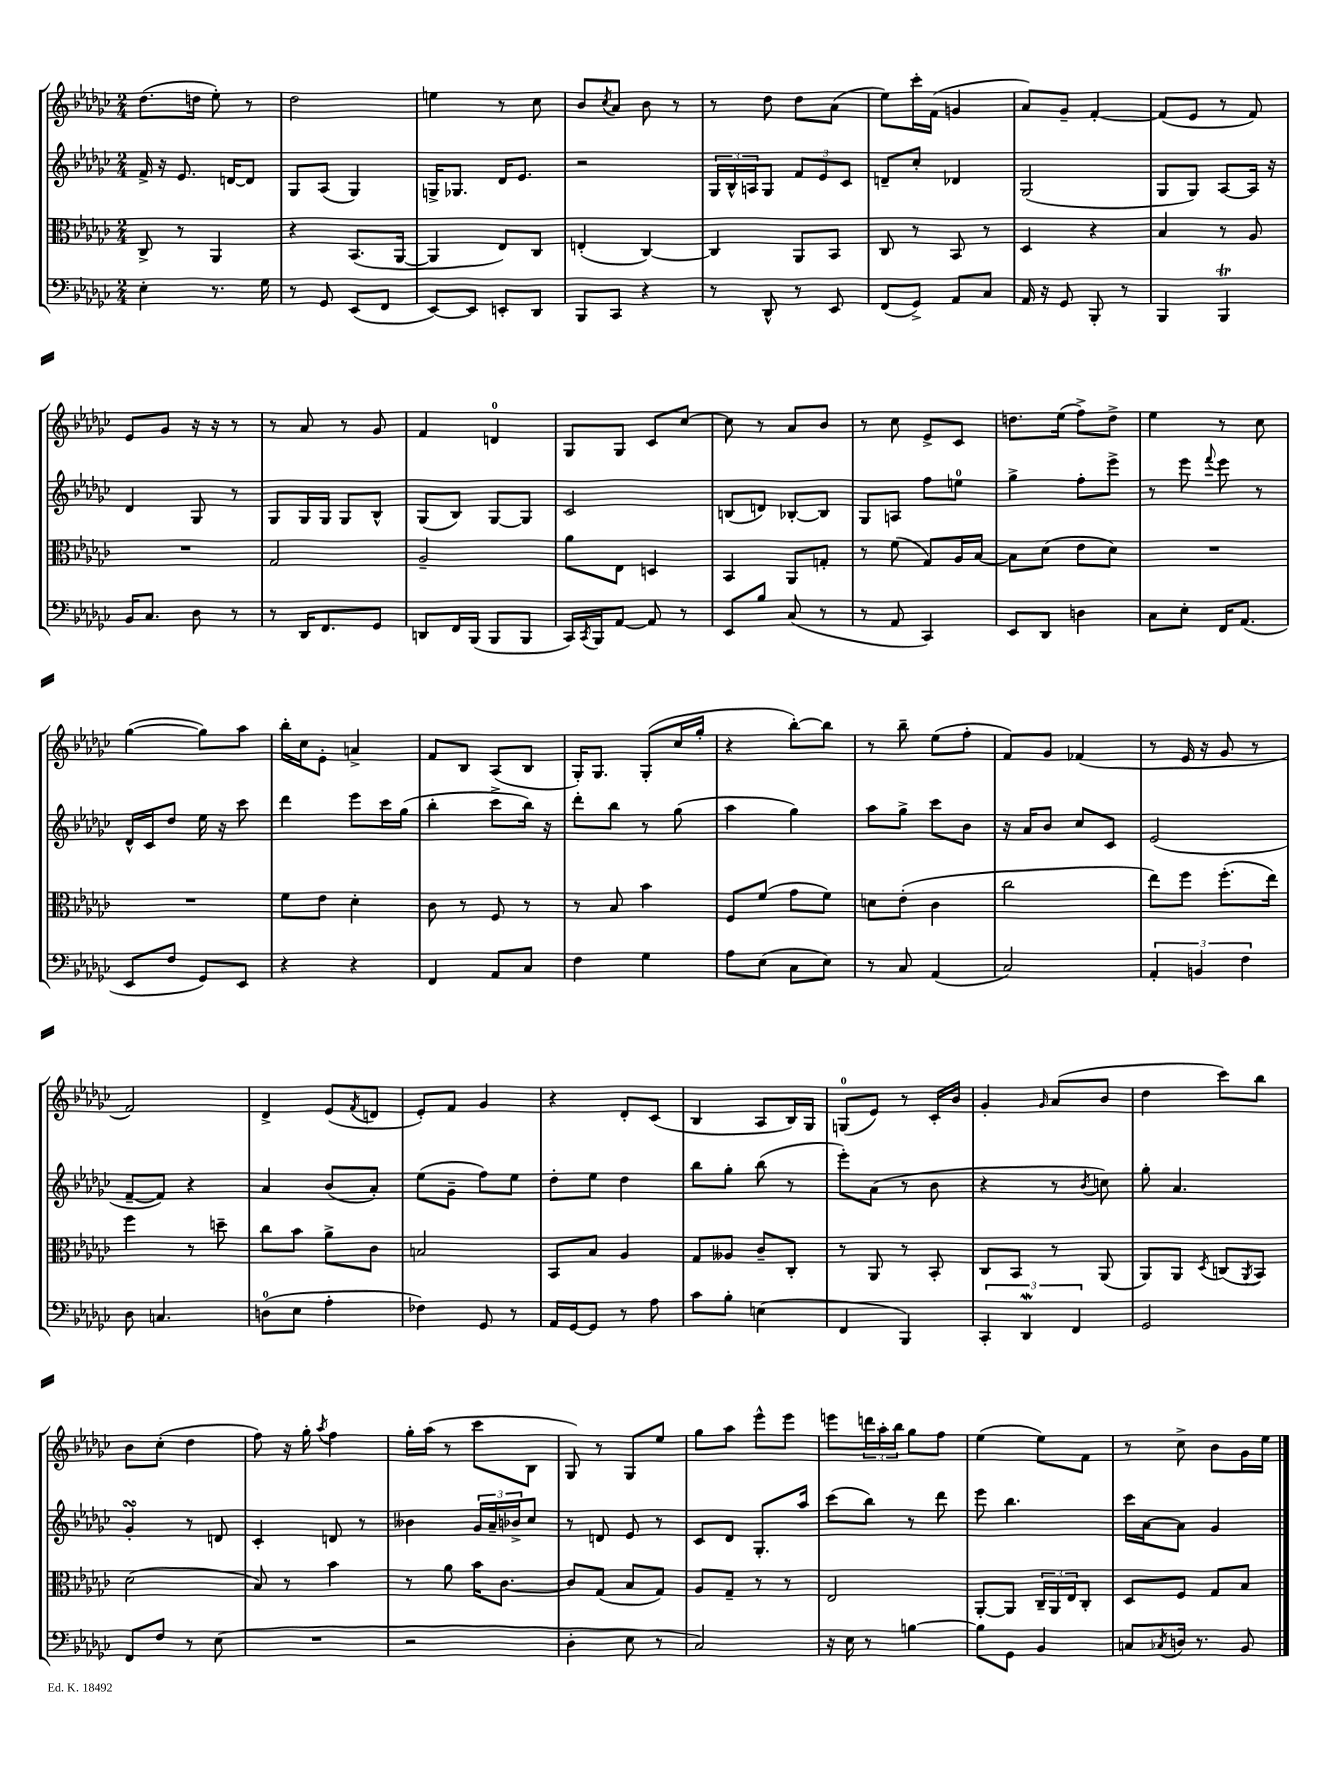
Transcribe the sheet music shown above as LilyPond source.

<<
\new StaffGroup <<
\new Staff = "s0" {
    \clef treble \key ges \major \numericTimeSignature \time 2/4
    des''8.( d''16 ees''8-.) r8 |
    des''2 |
    e''4 r8 ces''8 |
    bes'8 \acciaccatura { ces''8 } aes'8 bes'8 r8 |
    r8 des''8 des''8 aes'8( |
    ees''8) ces'''16-. f'16( g'4 |
    aes'8) ges'8-- f'4~-. |
    f'8( ees'8 r8 f'8) |
    ees'8 ges'8 r16 r16 r8 |
    r8 aes'8 r8 ges'8 |
    f'4 d'4-0 |
    ges8 ges8 ces'8 ces''8~ |
    ces''8 r8 aes'8 bes'8 |
    r8 ces''8 ees'8-> ces'8 |
    d''8. ees''16( f''8->) d''8-> |
    ees''4 r8 ces''8 |
    ges''4~( ges''8) aes''8 |
    bes''16-. ces''16 ees'8-. a'4-> |
    f'8 bes8 aes8( bes8 |
    ges16-.) ges8. ges8-.( ces''16 ges''16-. |
    r4 bes''8~-.) bes''8 |
    r8 bes''8-- ees''8( f''8-. |
    f'8) ges'8 fes'4( |
    r8 ees'16 r16 ges'8 r8 |
    f'2) |
    des'4-> ees'8( \acciaccatura { f'8 } d'8 |
    ees'8-.) f'8 ges'4 |
    r4 des'8-. ces'8( |
    bes4 aes8 bes16) ges16 |
    g8-0( ees'8) r8 ces'16-. bes'16 |
    ges'4-. \grace { ges'16 } aes'8( bes'8 |
    des''4 ces'''8) bes''8 |
    bes'8 ces''8-.( des''4 |
    f''8) r16 ges''16-. \acciaccatura { aes''8 } f''4 |
    ges''16-. aes''16( r8 ces'''8 bes8 |
    ges8) r8 ges8 ees''8 |
    ges''8 aes''8 ees'''8-^ ees'''8 |
    e'''8 \tuplet 3/2 { d'''16 aes''16-. bes''16 } ges''8 f''8 |
    ees''4( ees''8) f'8 |
    r8 ces''8-> bes'8 ges'16 ees''16 \bar "|." |
}
\new Staff = "s1" {
    \clef treble \key ges \major \numericTimeSignature \time 2/4
    f'16-> r16 ees'8. d'16~ d'8 |
    ges8 aes8( ges4) |
    g16-> ges8. des'16 ees'8. |
    r2 |
    \tuplet 3/2 { ges16 bes16-^ a16 } ges8 \tuplet 3/2 { f'8 ees'8 ces'8 } |
    d'8-- ces''8-. des'4 |
    ges2( |
    ges8 ges8) aes8~ aes16 r16 |
    des'4 ges8 r8 |
    ges8 ges16 ges16 ges8 bes8-^ |
    ges8( bes8) ges8~ ges8 |
    ces'2 |
    b8( d'8) bes8~-. bes8 |
    ges8 a8 f''8 e''8-0 |
    ges''4-> f''8-. ees'''8-> |
    r8 ees'''8 \appoggiatura { f'''8 } ees'''8 r8 |
    des'16-^ ces'16 des''8 ees''16 r16 ces'''8 |
    des'''4 ees'''8 ces'''16 ges''16( |
    bes''4-. ces'''8-> bes''16) r16 |
    des'''8-. bes''8 r8 ges''8( |
    aes''4 ges''4) |
    aes''8 ges''8-> ces'''8 bes'8 |
    r16 aes'16 bes'8 ces''8 ces'8 |
    ees'2( |
    f'8~-- f'8) r4 |
    aes'4 bes'8( aes'8-.) |
    ees''8( ges'8-- f''8) ees''8 |
    des''8-. ees''8 des''4 |
    bes''8 ges''8-. bes''8( r8 |
    ees'''8-.) aes'8( r8 bes'8 |
    r4 r8 \acciaccatura { bes'8 } c''8) |
    ges''8-. aes'4. |
    ges'4-.\turn r8 d'8 |
    ces'4-. d'8 r8 |
    beses'4 \tuplet 3/2 { ges'16 aes'16-- bes'16-> } ces''8 |
    r8 d'8 ees'8 r8 |
    ces'8 des'8 ges8.-. aes''16 |
    ces'''8( bes''8) r8 des'''8 |
    ees'''8 bes''4. |
    ces'''16 aes'16~ aes'8 ges'4 \bar "|." |
}
\new Staff = "s2" {
    \clef alto \key ges \major \numericTimeSignature \time 2/4
    ces8-> r8 aes,4 |
    r4 bes,8.( aes,16~ |
    aes,4 ees8) ces8 |
    e4-.( ces4~) |
    ces4 aes,8 bes,8 |
    ces8 r8 bes,8 r8 |
    des4 r4 |
    bes4 r8 aes8 |
    R2 |
    ges2 |
    aes2-- |
    aes'8 ees8 d4 |
    bes,4 aes,8 g8-. |
    r8 f'8( ges8) aes16 bes16~ |
    bes8 des'8( ees'8 des'8) |
    R2 |
    R2 |
    f'8 ees'8 des'4-. |
    ces'8 r8 f8 r8 |
    r8 bes8 bes'4 |
    f8 f'8( ges'8 f'8) |
    d'8 ees'8-.( ces'4 |
    ces''2 |
    ees''8) f''8 f''8.-.( ees''16) |
    f''4 r8 d''8-- |
    ces''8 bes'8 aes'8-> ces'8 |
    b2 |
    bes,8 bes8 aes4 |
    ges8 aeses8 ces'8-- ces8-. |
    r8 aes,8 r8 bes,8-. |
    ces8 bes,8 r8 aes,8( |
    aes,8) aes,8 \acciaccatura { des8 } c8( \acciaccatura { aes,8 } bes,8) |
    des'2( |
    bes8) r8 bes'4 |
    r8 aes'8 bes'16 ces'8.~ |
    ces'8 ges8( bes8 ges8) |
    aes8 ges8-- r8 r8 |
    ees2 |
    aes,8~-. aes,8 \tuplet 3/2 { ces16-- aes,16 ees16 } ces8-. |
    des8 f8 ges8 bes8 \bar "|." |
}
\new Staff = "s3" {
    \clef bass \key ges \major \numericTimeSignature \time 2/4
    ees4-. r8. ges16 |
    r8 ges,8 ees,8( f,8 |
    ees,8~) ees,8 e,8-. des,8 |
    bes,,8 ces,8 r4 |
    r8 des,8-^ r8 ees,8 |
    f,8( ges,8->) aes,8 ces8 |
    aes,16 r16 ges,8 bes,,8-. r8 |
    bes,,4 bes,,4\trill |
    bes,16 ces8. des8 r8 |
    r8 des,16 f,8. ges,8 |
    d,8 f,16 bes,,16( bes,,8 bes,,8 |
    ces,16) \acciaccatura { ces,8 } bes,,16 aes,8~ aes,8 r8 |
    ees,8 bes8 ces8( r8 |
    r8 aes,8 ces,4) |
    ees,8 des,8 d4 |
    ces8 ees8-. f,16 aes,8.( |
    ees,8 f8 ges,8) ees,8 |
    r4 r4 |
    f,4 aes,8 ces8 |
    f4 ges4 |
    aes8 ees8( ces8 ees8) |
    r8 ces8 aes,4( |
    ces2) |
    \tuplet 3/2 { aes,4-. b,4 f4 } |
    des8 c4. |
    d8-0( ees8 aes4-. |
    fes4) ges,8 r8 |
    aes,16 ges,16~ ges,8 r8 aes8 |
    ces'8 bes8-. e4( |
    f,4 bes,,4) |
    \tuplet 3/2 { ces,4-. des,4\mordent f,4 } |
    ges,2 |
    f,8 f8 r8 ees8( |
    R2 |
    r2 |
    des4-. ees8 r8 |
    ces2) |
    r16 ees16 r8 b4~ |
    b8 ges,8 bes,4 |
    c8 \acciaccatura { ces8 } d16 r8. bes,8 \bar "|." |
}
>>
>>
\layout { \context { \Score \remove "Bar_number_engraver" } }
